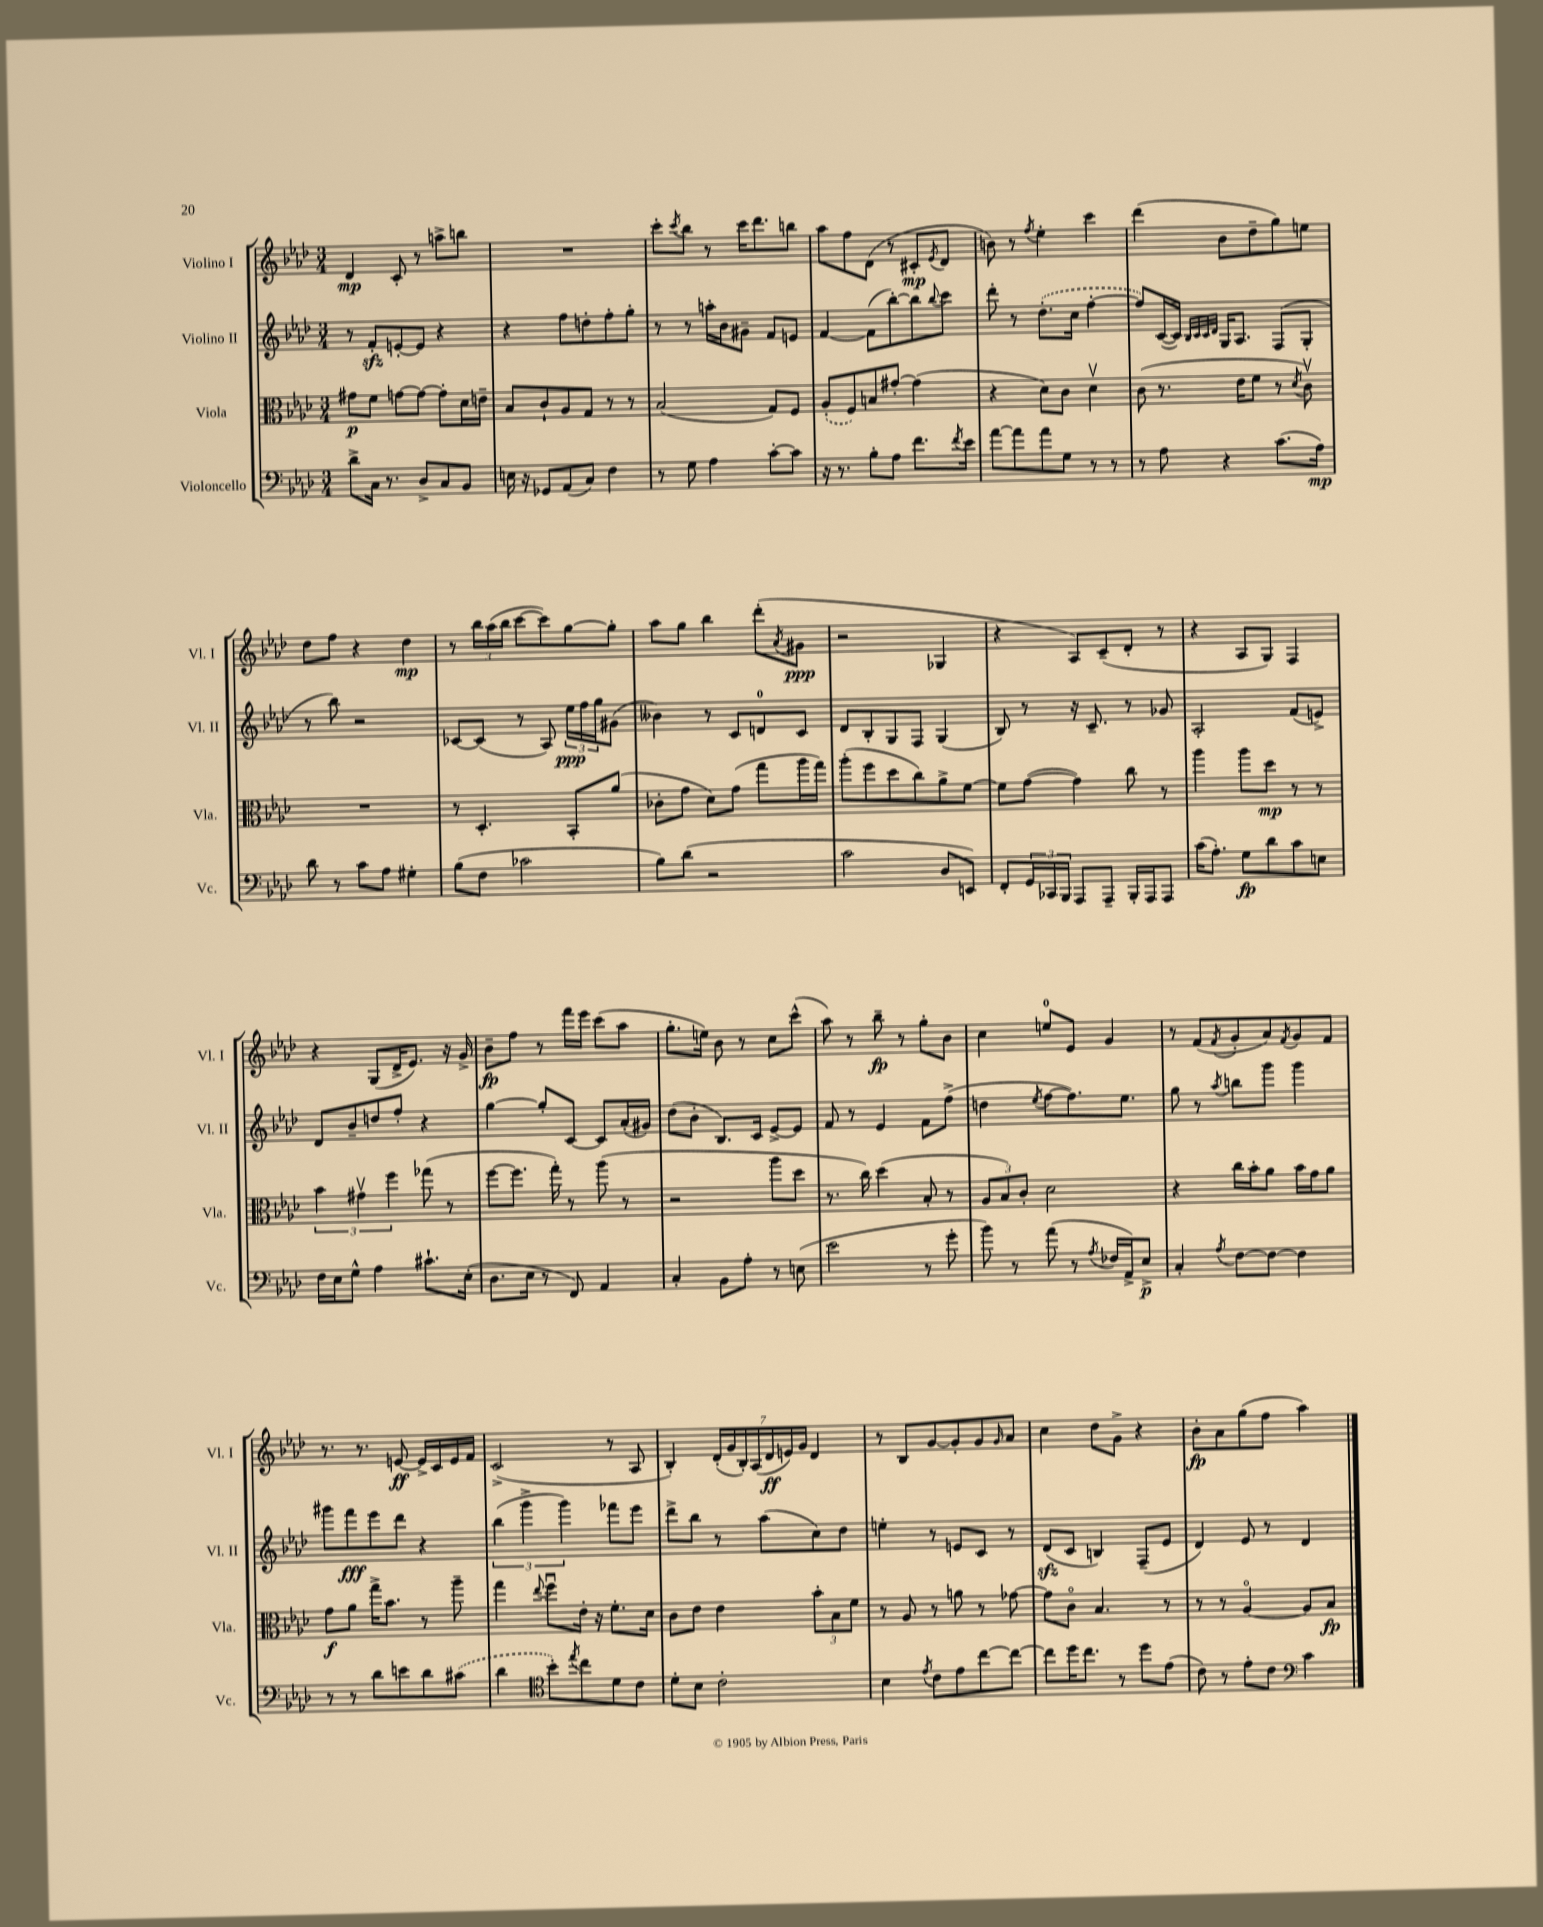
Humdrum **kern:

**kern	**dynam	**kern	**dynam	**kern	**dynam	**kern	**dynam
*part4	*part4	*part3	*part3	*part2	*part2	*part1	*part1
*staff4	*staff4	*staff3	*staff3	*staff2	*staff2	*staff1	*staff1
*I"Violoncello	*	*I"Viola	*	*I"Violino II	*	*I"Violino I	*
*I'Vc.	*	*I'Vla.	*	*I'Vl. II	*	*I'Vl. I	*
*clefF4	*	*clefC3	*	*clefG2	*	*clefG2	*
*k[b-e-a-d-]	*	*k[b-e-a-d-]	*	*k[b-e-a-d-]	*	*k[b-e-a-d-]	*
*M3/4	*	*M3/4	*	*M3/4	*	*M3/4	*
=1	=1	=1	=1	=1	=1	=1	=1
8d-^\L	.	8g#X\L	p	8r	.	4d-/	mp
16C\Jk	.	8f\J	.	8fzz'/L	.	.	.
8.r	.	.	.	.	.	.	.
.	.	[8gn\L	.	[8en'/	.	8c'/	.
8D-^/L	.	8g\J_	.	8e/J]	.	8r	.
8C/	.	8g'\L]	.	4r	.	8aan^\L	.
8BB-/J	.	16d-\L	.	.	.	8bbn\J	.
.	.	16en~\JJ	.	.	.	.	.
=2	=2	=2	=2	=2	=2	=2	=2
16En\	.	8B-/L	.	4r	.	2.r	.
16r	.	.	.	.	.	.	.
8GG-X/L	.	8c`/	.	.	.	.	.
(8AA-/	.	8A-/	.	8ff\L	.	.	.
8C/J)	.	8G/J	.	8ddn'\	.	.	.
4F\	.	8r	.	8ff'\	.	.	.
.	.	8r	.	8gg'\J	.	.	.
=3	=3	=3	=3	=3	=3	=3	=3
8r	.	(2B-/	.	8r	.	8ccc'\L	.
.	.	.	.	.	.	8qccc/	.
8G\	.	.	.	8r	.	8bb-\J	.
4A-\	.	.	.	16aan'\LL	.	8r	.
.	.	.	.	16b-\J	.	.	.
.	.	.	.	8g#X~\J	.	16ccc\KL	.
.	.	.	.	.	.	8.ddd-\	.
[8c'\L	.	8G/L)	.	8f/L	.	.	.
8c\J]	.	8F/J	.	8en/J	.	8bbn\J	.
=4	=4	=4	=4	=4	=4	=4	=4
16r	.	(8A-'/L	.	[4f/	.	8aa-\L	.
8.r	.	.	.	.	.	.	.
.	.	8F/)	.	.	.	8ff\	.
8B-'\L	.	8Bn/	.	(8f\L]	.	(8d-\J	.
8A-\J	.	[8g#X'/J	.	[8bb-'\)	.	8r	.
8.f\L	.	(4g#\]	.	8bb-\]	.	8c#X'/L	mp
.	.	.	.	8qqbb-/	.	8qe-/	.
.	.	.	.	8ccc\J	.	8d-/J	.
8qf/	.	.	.	.	.	.	.
16e-\Jk	.	.	.	.	.	.	.
=5	=5	=5	=5	=5	=5	=5	=5
[8a-\L	.	4r	.	8ddd-'\	.	8bn\)	.
8a-\]	.	.	.	8r	.	8r	.
.	.	.	.	.	.	8qff/	.
8a-\	.	8d-\L)	.	(8.dd-'\L	.	4ee-'\	.
8G\J	.	8c\J	.	.	.	.	.
.	.	.	.	16cc\Jk	.	.	.
8r	.	4d-v\	.	[4ff'\	.	4ccc\	.
8r	.	.	.	.	.	.	.
=6	=6	=6	=6	=6	=6	=6	=6
8r	.	(8c\	.	8ff/L])	.	(4ddd-\	.
8A-\	.	8.r	.	([16c/L	.	.	.
.	.	.	.	16c/JJ])	.	.	.
.	.	.	.	32qqB-/LLL	.	.	.
.	.	.	.	32qqc/	.	.	.
.	.	.	.	32qqc/	.	.	.
.	.	.	.	32qqd-/JJJ	.	.	.
4r	.	.	.	16G/KL	.	8b-\L	.
.	.	16e-\KL	.	8.A-/J	.	.	.
.	.	8f\J	.	.	.	8dd-~\	.
(8.c\L	.	8r	.	(8F/L	.	8gg\)	.
.	.	8qd-/	.	.	.	.	.
.	.	8cv\)	.	8G'/J	.	8een\J	.
16A-\Jk)	mp	.	.	.	.	.	.
!!LO:LB:g=z
=7	=7	=7	=7	=7	=7	=7	=7
8d-\	.	2.r	.	8r	.	8dd-\L	.
8r	.	.	.	8bb-\)	.	8ff\J	.
8c\L	.	.	.	2r	.	4r	.
8A-\J	.	.	.	.	.	.	.
4G#X'\	.	.	.	.	.	4dd-\	mp
=8	=8	=8	=8	=8	=8	=8	=8
(8B-\L	.	8r	.	[8c-X/L	.	8r	.
8F\J	.	4.D-'/	.	(8c-/J]	.	24bb-\LL	.
.	.	.	.	.	.	(24aa-\	.
.	.	.	.	.	.	24bb-\JJ	.
2c-X\	.	.	.	8r	.	[8ccc\L	.
.	.	.	.	8A-/)	.	8ccc\])	.
.	.	8BB-'/L	.	24ee-\LL	ppp	[8gg\	.
.	.	.	.	24ff\	.	.	.
.	.	.	.	24gg\J	.	.	.
.	.	(8a-/J	.	(8g#X\J	.	8gg'\J]	.
=9	=9	=9	=9	=9	=9	=9	=9
8B-\L)	.	8c-X'\L	.	4b--X\)	.	8aa-\L	.
(8d-\J	.	8g\J	.	.	.	8gg\J	.
2r	.	8d-\L)	.	8r	.	4bb-\	.
.	.	(8g\J	.	8c/L	.	.	.
.	.	8gg\L	.	8dn/	.	(8ddd-'\L	.
.	.	.	.	.	.	8qa-/	.
.	.	16aa-\L	.	8c/J	.	8g#X\J	ppp
.	.	16gg\JJ)	.	.	.	.	.
=10	=10	=10	=10	=10	=10	=10	=10
2c\	.	(8aa-'\L	.	8d-/L	.	2r	.
.	.	8ff\	.	8B-'/	.	.	.
.	.	8dd-\	.	8G/	.	.	.
.	.	8cc\)	.	8F/J	.	.	.
8D-/L	.	8a-^\	.	(4G/	.	4G-X/	.
8EEn/J)	.	[8f\J	.	.	.	.	.
=11	=11	=11	=11	=11	=11	=11	=11
8FF'/L	.	8f\L]	.	8B-/)	.	4r	.
24GG/L	.	([8g\J	.	8r	.	.	.
24CC-X/	.	.	.	.	.	.	.
24BBB-/JJ	.	.	.	.	.	.	.
8AAA-/L	.	4g\])	.	16r	.	8A-/L)	.
.	.	.	.	8.c~/	.	.	.
8AAA-~/J	.	.	.	.	.	(8c~/	.
16BBB-'/LL	.	8cc\	.	8r	.	8d-'/J	.
16AAA-/J	.	.	.	.	.	.	.
8AAA-/J	.	8r	.	8g-X/	.	8r	.
=12	=12	=12	=12	=12	=12	=12	=12
(16c\KL	.	4aa-\	.	2A-'/	.	4r	.
8.A-'\J)	.	.	.	.	.	.	.
8G\L	fp	8aa-\L	.	.	.	8A-/L	.
8d-\	.	8dd-\J	mp	.	.	8G/J)	.
8c\	.	8r	.	(8f/L	.	4F/	.
8En\J	.	8r	.	8en^/J)	.	.	.
!!LO:LB:g=z
=13	=13	=13	=13	=13	=13	=13	=13
16F\LL	.	6b-\	.	8d-/L	.	4r	.
16E-\J	.	.	.	.	.	.	.
8G^^\J	.	.	.	8b-~/	.	.	.
.	.	6g#Xv\	.	.	.	.	.
4A-\	.	.	.	8ddn/	.	(8G/L	.
.	.	6ff\	.	.	.	.	.
.	.	.	.	8ff'/J	.	16d-^/K	.
.	.	.	.	.	.	8.e-/J)	.
8.c#X`\L	.	(8gg-X\	.	4r	.	.	.
.	.	8r	.	.	.	16r	.
(16E-'\Jk	.	.	.	.	.	16g^/	.
=14	=14	=14	=14	=14	=14	=14	=14
8.D-\L	.	[8ff\L	.	[4gg\	.	8b-~\L	fp
.	.	8.ff\J]	.	.	.	8ff\J	.
16E-\Jk	.	.	.	.	.	.	.
8r	.	.	.	8gg'/L]	.	8r	.
.	.	16gg'\)	.	.	.	.	.
8FF/)	.	8r	.	[8c/J	.	16fff\LL	.
.	.	.	.	.	.	16eee-\JJ	.
4AA-/	.	(8aa-\	.	8c/L]	.	(8ccc\L	.
.	.	8r	.	(16a-'/L	.	8aa-\J	.
.	.	.	.	16g#X/JJ)	.	.	.
=15	=15	=15	=15	=15	=15	=15	=15
4C'/	.	2r	.	(8dd-\L	.	8.gg'\L	.
.	.	.	.	8b-'\J	.	.	.
.	.	.	.	.	.	16een\Jk)	.
8BB-\L	.	.	.	8.B-/L)	.	8b-\	.
8A-'\J	.	.	.	.	.	8r	.
.	.	.	.	16c/Jk	.	.	.
8r	.	8aa-\L	.	[8e-^/L	.	8cc\L	.
(8En\	.	8dd-\J	.	8e-/J]	.	(8ccc^^\J	.
=16	=16	=16	=16	=16	=16	=16	=16
2e-\	.	8.r	.	8f/	.	8aa-\)	.
.	.	.	.	8r	.	8r	.
.	.	16cc\)	.	.	.	.	.
.	.	(4dd-\	.	4e-/	.	8bb-~\	fp
.	.	.	.	.	.	8r	.
8r	.	8B-'/	.	8f\L	.	8gg'\L	.
8g'\	.	8r	.	(8ff^\J	.	8b-\J	.
=17	=17	=17	=17	=17	=17	=17	=17
8b-\)	.	12A-/L	.	4ddn\	.	4cc\	.
.	.	12B-/)	.	.	.	.	.
8r	.	.	.	.	.	.	.
.	.	12c'/J	.	.	.	.	.
.	.	.	.	8qee-/	.	.	.
(8a-\	.	2d-\	.	[8ff\L	.	8een/L	.
8r	.	.	.	8.ff\])	.	8e-/J	.
8qA-/	.	.	.	.	.	.	.
16F-X/LL	.	.	.	.	.	4g/	.
16AA-^/J)	.	.	.	8.ee-\J	.	.	.
8E-^/J	p	.	.	.	.	.	.
=18	=18	=18	=18	=18	=18	=18	=18
4C'/	.	4r	.	8gg\	.	8r	.
.	.	.	.	8r	.	(8f/L	.
8qA-/	.	.	.	8qaa-/	.	8qf/	.
[8F\L	.	16cc\LL	.	8bbn\L	.	8g'/	.
.	.	16b-'\J	.	.	.	.	.
8F\J_	.	8a-\J	.	8ggg\J	.	8a-/)	.
.	.	.	.	.	.	8qf/	.
4F\]	.	16b-\LL	.	4ggg\	.	8g/	.
.	.	16g\J	.	.	.	.	.
.	.	8a-\J	.	.	.	8f/J	.
!!LO:LB:g=z
=19	=19	=19	=19	=19	=19	=19	=19
8r	.	8g\L	f	8ggg#X\L	.	8.r	.
8r	.	8a-\J	.	8fff\	fff	.	.
.	.	.	.	.	.	8.r	.
8d-\L	.	16gg^\KL	.	8eee-\	.	.	.
.	.	8.b-\J	.	.	.	.	.
8en\	.	.	.	8ddd-\J	.	[8en/	ff
8d-\	.	8r	.	4r	.	16e^/LL]	.
.	.	.	.	.	.	16c/	.
(8c#X\J	.	8aa-~\	.	.	.	16e/	.
.	.	.	.	.	.	16f/JJ	.
=20	=20	=20	=20	=20	=20	=20	=20
4d-\	.	4gg\	.	(6bb-\	.	(2c^/	.
.	.	.	.	6ggg^\	.	.	.
*clefC4	*	*	*	*	*	*	*
.	.	8qqee-/	.	.	.	.	.
8b-'\L)	.	8ffu\L	.	.	.	.	.
.	.	.	.	6ggg\)	.	.	.
8qee-/	.	.	.	.	.	.	.
8cc\	.	16e-'\Jk	.	.	.	.	.
.	.	16r	.	.	.	.	.
8d-\	.	8.f'\L	.	8fff-X\L	.	8r	.
8c\J	.	.	.	8eee-\J	.	8A-/	.
.	.	16d-\Jk	.	.	.	.	.
=21	=21	=21	=21	=21	=21	=21	=21
8d-'\L	.	8c\L	.	8ddd-^\L	.	4B-'/)	.
8B-\J	.	8e-\J	.	8bb-\J	.	.	.
2c'\	.	4e-\	.	8r	.	(28d-'/LL	.
.	.	.	.	.	.	28g/	.
.	.	.	.	.	.	28B-'/)	.
.	.	.	.	.	.	(28A-/	.
.	.	.	.	(8aa-\L	.	.	.
.	.	.	.	.	.	28d-/	ff
.	.	.	.	.	.	28en/)	.
.	.	.	.	.	.	28g/JJ	.
.	.	12b-'\L	.	8cc\)	.	4d-/	.
.	.	12B-\	.	.	.	.	.
.	.	.	.	8dd-\J	.	.	.
.	.	12f\J	.	.	.	.	.
=22	=22	=22	=22	=22	=22	=22	=22
4B-\	.	8r	.	4een'\	.	8r	.
.	.	8A-/	.	.	.	8B-/L	.
8qe-/	.	.	.	.	.	.	.
8c\L	.	8r	.	8r	.	[8g/	.
8e-\	.	8an\	.	8en/L	.	8g'/]	.
[8cc\	.	8r	.	8c/J	.	8g/	.
.	.	.	.	.	.	16qqg/	.
8cc\J_	.	[8g-X\	.	8r	.	8a-/J	.
=23	=23	=23	=23	=23	=23	=23	=23
8cc\L]	.	8g-\L]	.	(8d-zz/L	.	4cc\	.
16dd-\K	.	8c\J	.	8c/J	.	.	.
8.cc\J	.	.	.	.	.	.	.
.	.	4.B-/	.	4Bn/)	.	8dd-\L	.
8r	.	.	.	.	.	8g^\J	.
8dd-\L	.	.	.	(8F~/L	.	4r	.
(8e-\J	.	8r	.	8e-/J	.	.	.
=24	=24	=24	=24	=24	=24	=24	=24
8c\)	.	8r	.	4d-/)	.	8b-'\L	fp
8r	.	8r	.	.	.	8a-\	.
8e-'\L	.	[4A-/	.	8e-/	.	(8gg\	.
8c\J	.	.	.	8r	.	8ff\J	.
*clefF4	*	*	*	*	*	*	*
4c\	.	8A-/L]	.	4d-/	.	4aa-\)	.
.	.	8B-/J	fp	.	.	.	.
==	==	==	==	==	==	==	==
*-	*-	*-	*-	*-	*-	*-	*-
